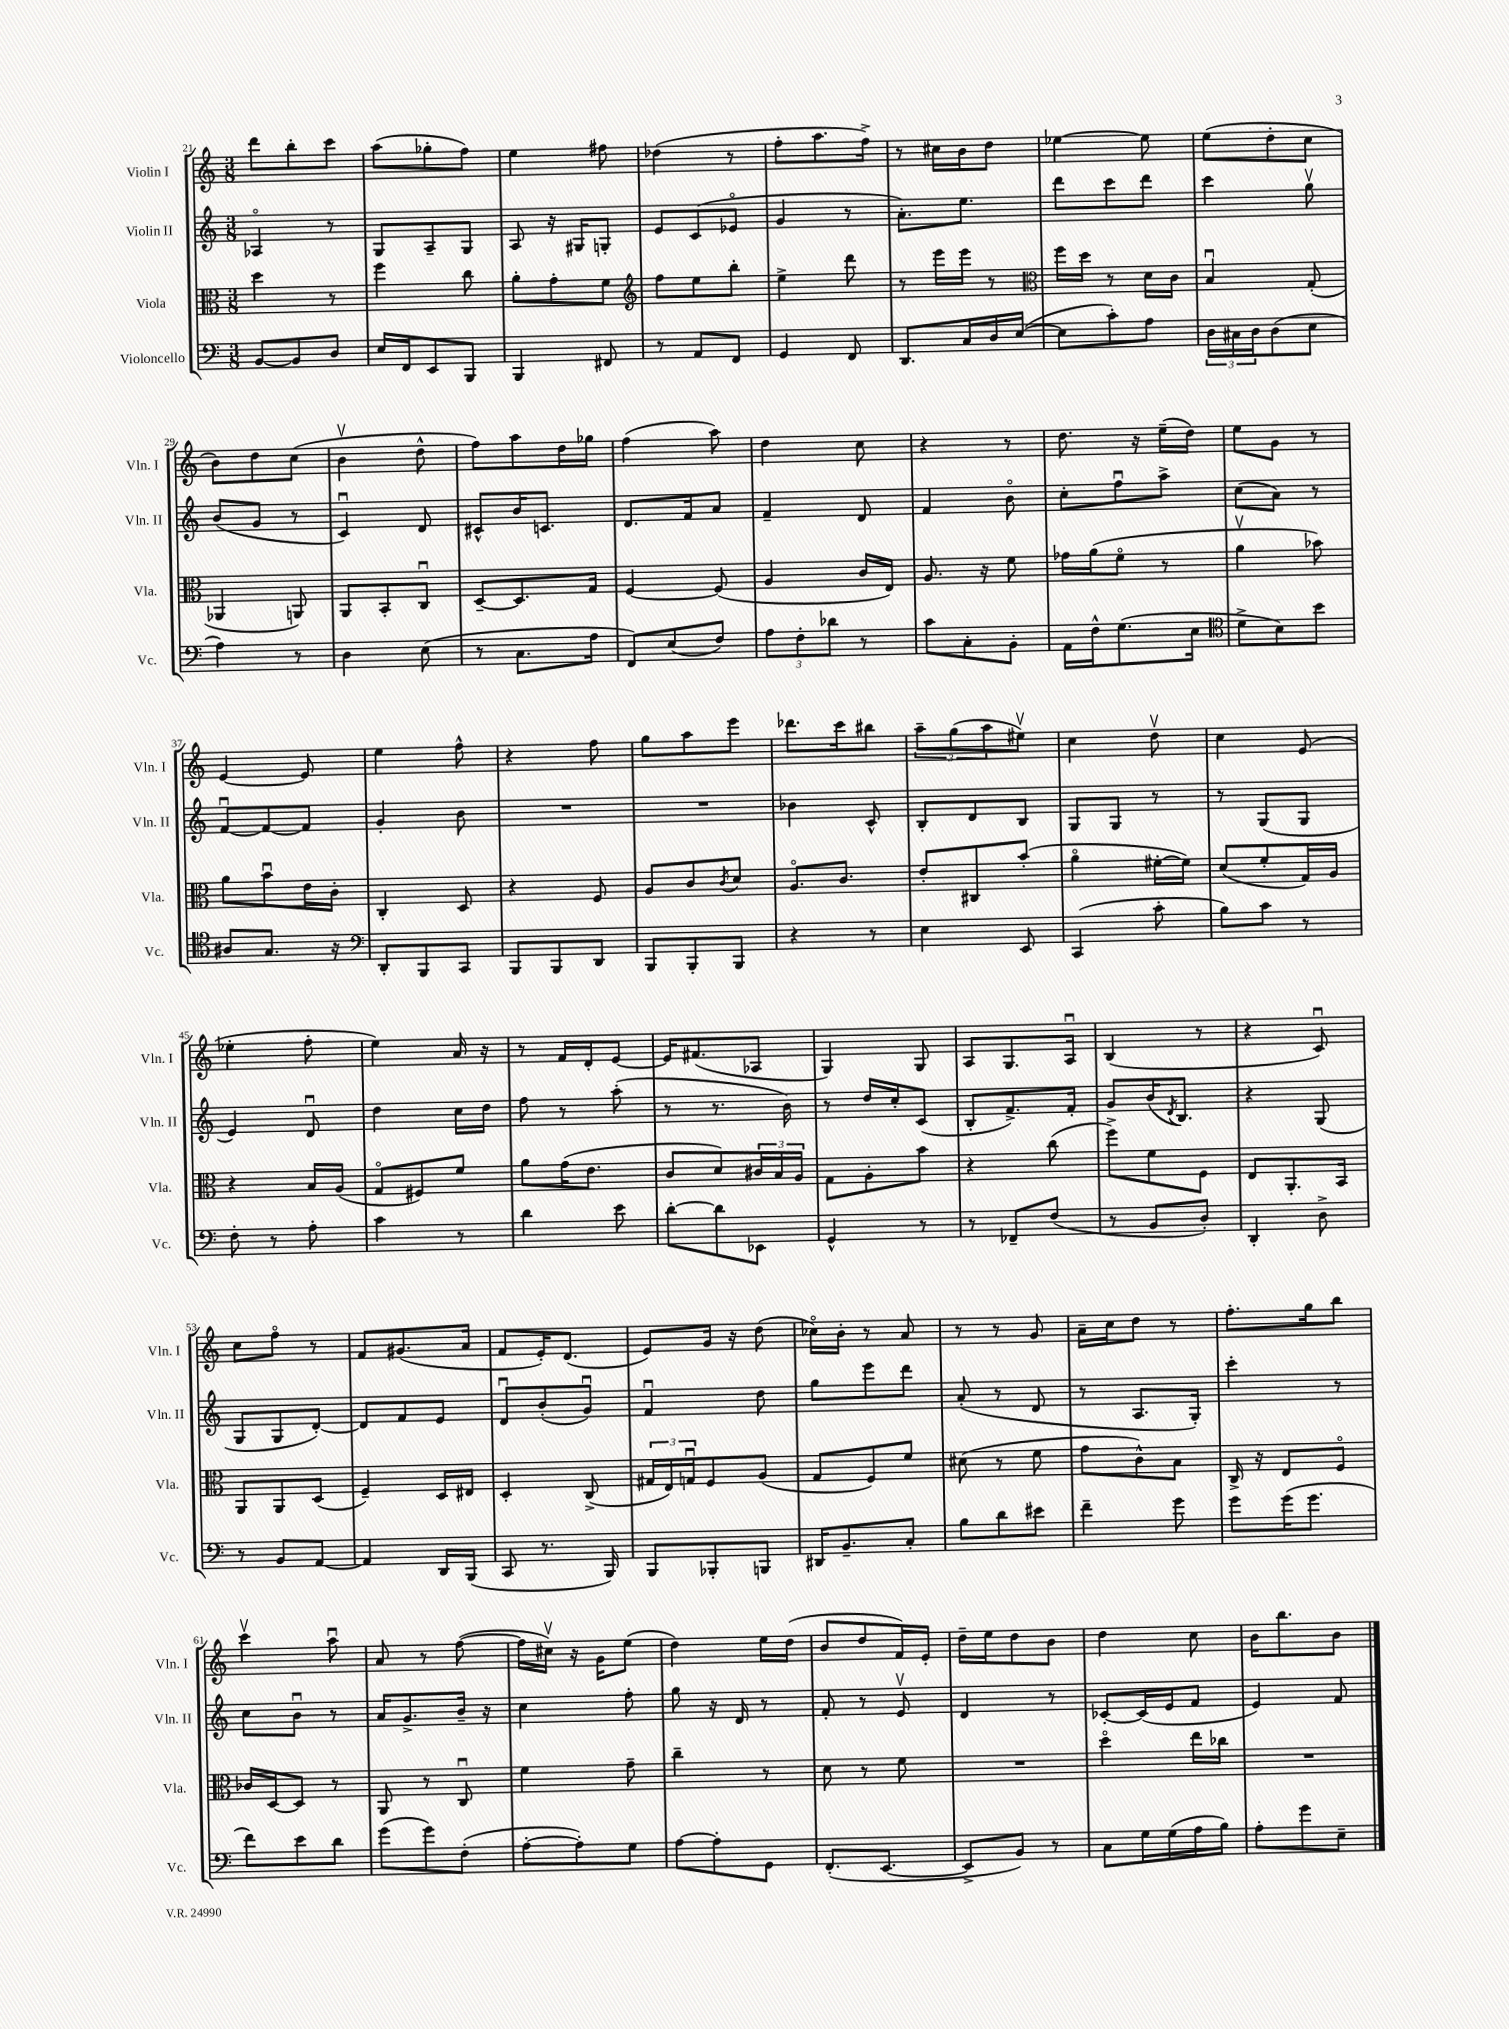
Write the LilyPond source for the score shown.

<<
\new StaffGroup <<
\new Staff = "s0" \with { instrumentName = "Violin I" shortInstrumentName = "Vln. I" } {
    \clef treble \key c \major \numericTimeSignature \time 3/8
    d'''8 b''8-. c'''8 |
    a''8( ges''8-. f''8) |
    e''4 fis''8 |
    des''4( r8 |
    f''8-. a''8. f''16->) |
    r8 cis''16 b'16 d''8 |
    ees''4~ ees''8 |
    e''8( d''8-. c''8 |
    b'8) d''8 c''8( |
    b'4\upbow d''8-^ |
    f''8) a''8 d''16 ges''16 |
    f''4( a''8) |
    d''4 c''8 |
    r4 r8 |
    d''8. r16 e''16--( d''16) |
    e''8 g'8 r8 |
    e'4~ e'8 |
    e''4 f''8-^ |
    r4 f''8 |
    g''8 a''8 e'''8 |
    des'''8. c'''16 bis''8 |
    \tuplet 3/2 { a''8-- g''8( a''8 } eis''8\upbow) |
    c''4 d''8\upbow |
    c''4 e'8( |
    ees''4-. f''8-. |
    e''4) a'16 r16 |
    r8 f'16 d'16-. e'8~ |
    e'16 fis'8.( aes8 |
    g4) g8 |
    a8 g8. a16\downbow |
    b4( r8 |
    r4 c'8\downbow) |
    c''8 f''8\flageolet r8 |
    f'8 gis'8.( a'16 |
    f'8 e'16-.) d'8.( |
    e'8) g'16 r16 d''8( |
    ces''16\flageolet) b'16-. r8 a'8 |
    r8 r8 g'8 |
    a'16-- c''16 d''8 r8 |
    f''8.-. g''16 b''8 |
    c'''4\upbow a''8\downbow |
    a'8 r8 f''8~( |
    f''16 cis''16\upbow) r16 g'16 e''8( |
    d''4) e''16 d''16( |
    b'8 d''8 f'16) e'16-. |
    d''16-- e''16 d''8 b'8 |
    d''4 c''8 |
    b'16 b''8. b'8 \bar "|." |
}
\new Staff = "s1" \with { instrumentName = "Violin II" shortInstrumentName = "Vln. II" } {
    \clef treble \key c \major \numericTimeSignature \time 3/8
    aes4\flageolet r8 |
    g8 a8-- g8 |
    a8 r16 gis16 g8-. |
    e'8 c'8( ees'8\flageolet |
    g'4 r8 |
    a'8.-.) e''8. |
    d'''8 c'''8 d'''8 |
    c'''4 g''8\upbow |
    b'8( g'8 r8 |
    c'4\downbow) d'8 |
    cis'8-^ b'16 c'8. |
    d'8. f'16 a'8 |
    f'4-- d'8 |
    f'4 b'8\flageolet |
    c''8-. f''8\downbow a''8-> |
    c''8( a'8) r8 |
    f'8~\downbow f'8~ f'8 |
    g'4-. b'8 |
    R4. |
    R4. |
    bes'4 c'8-^ |
    b8-. d'8 b8 |
    g8 g8 r8 |
    r8 g8( g8 |
    e'4) d'8\downbow |
    d''4 c''16 d''16 |
    f''8 r8 a''8-.( |
    r8 r8. b'16) |
    r8 d''16 c''16-. c'8( |
    b8-. f'8.->) f'16-. |
    g'8 b'16( \acciaccatura { d'8 } b8.) |
    r4 g8( |
    g8 g8 d'8~-.) |
    d'8 f'8 e'8 |
    d'8\downbow b'8-.( g'8\downbow) |
    f'4\downbow d''8 |
    g''8 e'''8 d'''8 |
    a'8-.( r8 d'8 |
    r8 a8. g16-.) |
    c'''4-. r8 |
    c''8 b'8\downbow r8 |
    a'16 g'8.-> b'16-- r16 |
    c''4 f''8-. |
    g''8 r16 d'16 r8 |
    f'8-. r8 e'8\upbow |
    d'4 r8 |
    ces'8~-. ces'16( e'16 f'8 |
    e'4) f'8 \bar "|." |
}
\new Staff = "s2" \with { instrumentName = "Viola" shortInstrumentName = "Vla." } {
    \clef alto \key c \major \numericTimeSignature \time 3/8
    d''4 r8 |
    f''4 c''8 |
    a'8-. g'8-. f'8 |
    \clef treble f''8 e''8 b''8-. |
    e''4-> d'''8 |
    r8 e'''16 e'''16 r8 |
    \clef alto f''16 d''16 r8 d'16 c'16 |
    b4\downbow g8-.( |
    aes,4 a,8) |
    a,8 b,8-. c8\downbow |
    d8~-- d8. g16 |
    f4~ f8( |
    a4 c'16 e16) |
    a8. r16 f'8 |
    ges'16 a'16( f'8\flageolet r8 |
    a'4\upbow bes'8) |
    a'8 b'8\downbow e'16 c'16-. |
    c4-. d8 |
    r4 f8 |
    a8 c'8 \acciaccatura { c'8 } d'8 |
    a8.\flageolet c'8. |
    e'8-. cis8 b'8-.( |
    a'4\flageolet fis'16~-. fis'16) |
    d'8( f'8-. g16) a16 |
    r4 b16 a16( |
    g8\flageolet fis8) f'8 |
    a'8 g'16( e'8. |
    c'8 d'8) \tuplet 3/2 { cis'16 b16 a16 } |
    g8 a8-. b'8 |
    r4 c''8( |
    f''8->) f'8 f8 |
    e8 a,8.-. b,16 |
    a,8 a,8 d8( |
    f4--) d16 eis16 |
    d4-. c8->( |
    \tuplet 3/2 { gis16 e16) g16\downbow } f8 a8( |
    g8 f8) f'8 |
    dis'8( r8 f'8 |
    g'8 c'8-^) b8 |
    c16-> r16 e8 f8\flageolet |
    ces'16 d16~ d8 r8 |
    a,8 r8 c8\downbow |
    f'4 g'8-- |
    c''4-- r8 |
    d'8 r8 f'8 |
    R4. |
    d''4\flageolet e''16 ces''16 |
    R4. \bar "|." |
}
\new Staff = "s3" \with { instrumentName = "Violoncello" shortInstrumentName = "Vc." } {
    \clef bass \key c \major \numericTimeSignature \time 3/8
    b,8~ b,8 d8 |
    e16 f,16 e,8 b,,8 |
    b,,4 fis,8 |
    r8 a,8 f,8 |
    g,4 f,8 |
    d,8. c16 d16 e16~( |
    e8 c'8-.) a8 |
    \tuplet 3/2 { d16 cis16 d16 } d8( e8 |
    a4) r8 |
    d4 e8( |
    r8 c8. a16 |
    f,8) e8( f8) |
    \tuplet 3/2 { a8 f8-. des'8 } r8 |
    c'8 c8-. b,8-. |
    a,16 f16-^ g8.( e16 |
    \clef tenor d'8-> b8) b'8 |
    ais8 g8. r16 |
    \clef bass d,8-. b,,8 c,8 |
    b,,8 b,,8 d,8 |
    b,,8 b,,8-. b,,8 |
    r4 r8 |
    e4 e,8 |
    c,4( c'8-. |
    b8) c'8 r8 |
    f8-. r8 a8-. |
    c'4 r8 |
    d'4 e'8 |
    d'8~-. d'8 ees,8 |
    g,4-^ r8 |
    r8 fes,8-- f8( |
    r8 b,8 d8-.) |
    d,4-. d8-> |
    r8 b,8 a,8~ |
    a,4 d,16 b,,16( |
    c,8 r8. b,,16) |
    b,,8 bes,,8-. b,,8 |
    dis,16 b,8.-- c8-. |
    b8 d'8 eis'8 |
    f'4-- g'8 |
    g'8 g'16( g'8. |
    f'8) e'8 d'8 |
    g'8( g'8) f8-.( |
    a8~-. a8-.) g8 |
    a8~ a8-. g,8 |
    f,8.-.( e,8.~ |
    e,8-> b,8) r8 |
    c8 g16 g16( a16 b16) |
    a8-. g'8 e8-- \bar "|." |
}
>>
>>
\layout { \context { \Score currentBarNumber = #21 } }
